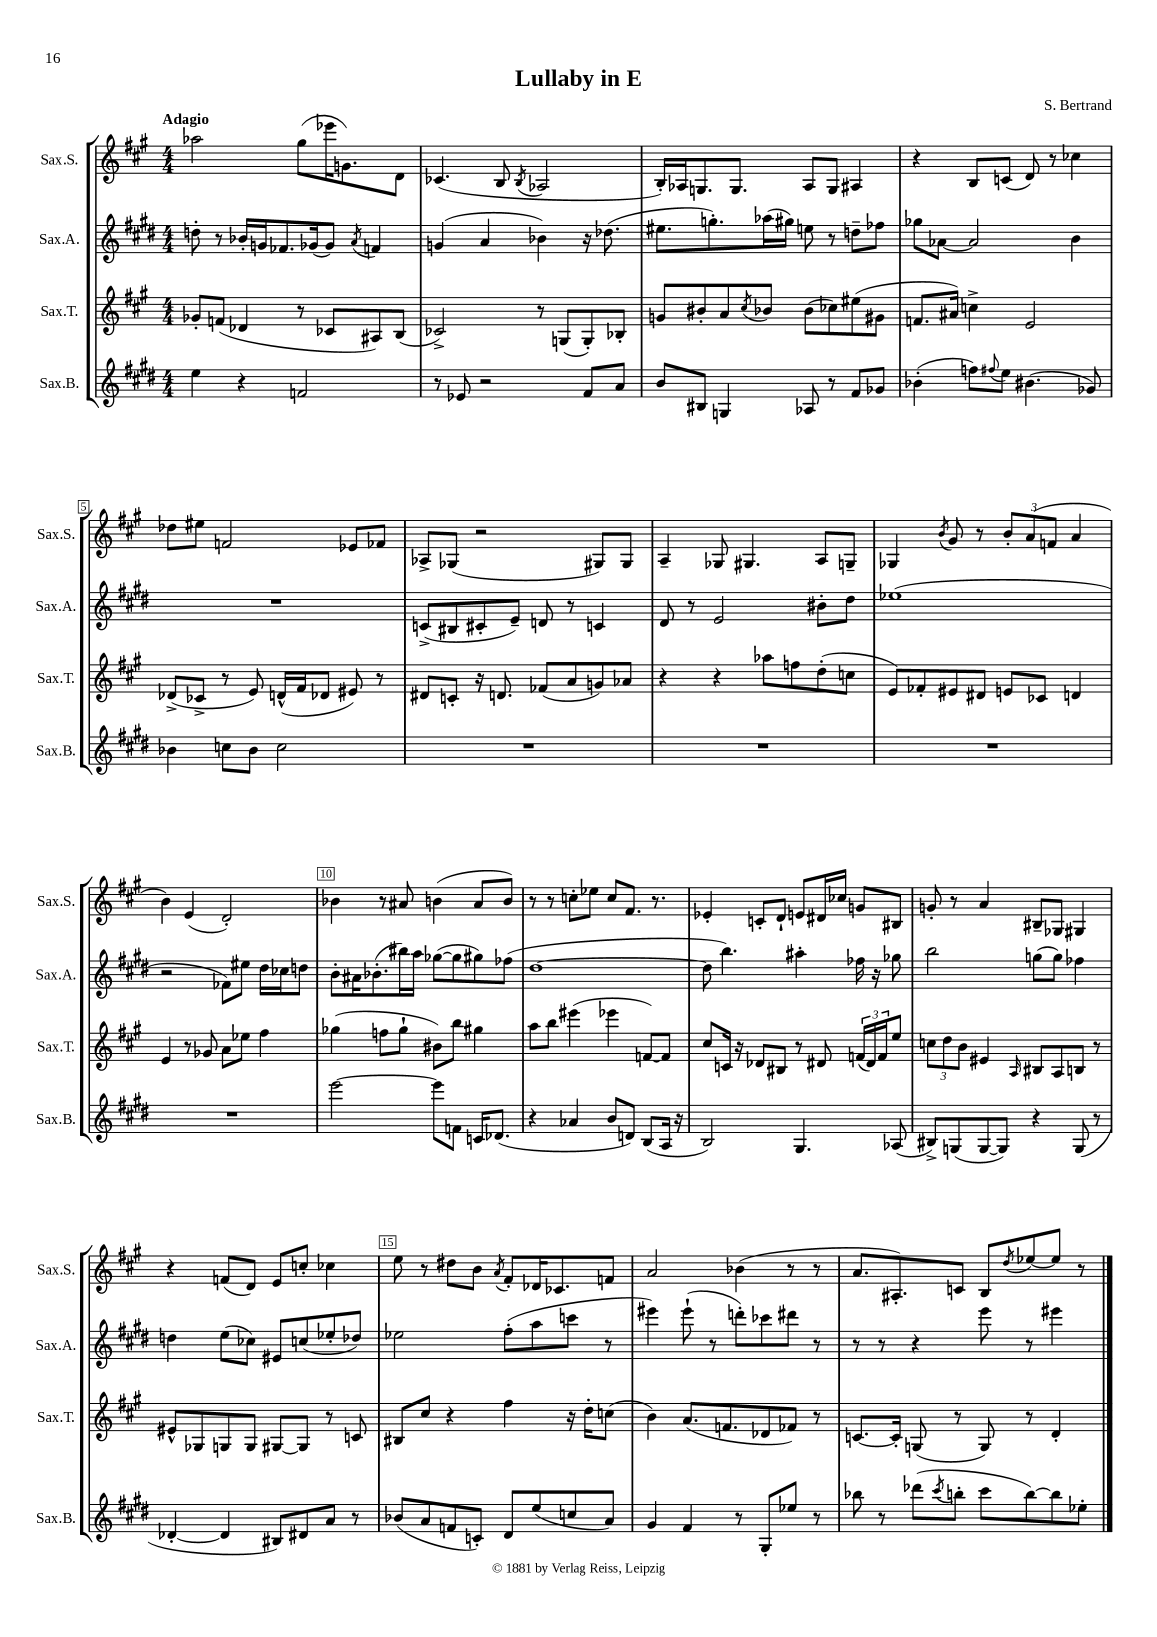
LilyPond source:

\header { title = "Lullaby in E" composer = "S. Bertrand" }
<<
\new StaffGroup <<
\new Staff = "s0" \with { instrumentName = "Sax.S." shortInstrumentName = "Sax.S." } {
    \clef treble \key a \major \numericTimeSignature \time 4/4 \tempo "Adagio"
    aes''2 gis''8( ees'''16 g'8.) d'8 |
    ces'4.( b8 \acciaccatura { b8 } aes2 |
    b16-.) aes16 g8. g8. aes8 g8 ais4 |
    r4 b8 c'8( d'8) r8 ces''4 |
    des''8 eis''8 f'2 ees'8 fes'8 |
    aes8-> ges8( r2 gis8) gis8 |
    a4-- ges8 gis4. a8 g8-- |
    ges4 \acciaccatura { b'8 } gis'8 r8 \tuplet 3/2 { b'8-. a'8( f'8 } a'4 |
    b'4) e'4( d'2-.) |
    bes'4 r8 ais'8 b'4( ais'8 b'8) |
    r8 r8 c''8-. ees''8 c''8 fis'8. r8. |
    ees'4-. c'8-. d'8-! e'8 dis'16 ces''16 g'8 bis8 |
    g'8-. r8 a'4 bis8-- ges8 gis4 |
    r4 f'8( d'8) e'8 c''8-. ces''4 |
    e''8 r8 dis''8 b'8 \acciaccatura { a'8 } fis'8-. des'16 ces'8. f'8 |
    a'2 bes'4( r8 r8 |
    a'8. ais8.-.) c'8 b8 \acciaccatura { d''8 } ees''8~ ees''8 r8 \bar "|." |
}
\new Staff = "s1" \with { instrumentName = "Sax.A." shortInstrumentName = "Sax.A." } {
    \clef treble \key e \major \numericTimeSignature \time 4/4
    d''8-. r8 bes'16-. g'16 fes'8. ges'16( ges'8) \acciaccatura { a'8 } f'4 |
    g'4( a'4 bes'4) r16 des''8.( |
    eis''8. g''8.-.) aes''16( gis''16) e''8 r8 d''8-- fes''8 |
    ges''8 aes'8~ aes'2 b'4 |
    R1 |
    c'8->( bis8 cis'8-. e'8--) d'8 r8 c'4 |
    dis'8 r8 e'2 bis'8-. dis''8 |
    ees''1( |
    r2 fes'8) eis''8 dis''16 ces''16 d''8 |
    b'8-. ais'16 bes'8.-.( bis''16) a''16 ges''8~( ges''8 gis''8) fes''8( |
    dis''1~ |
    dis''8 b''4.) ais''4-. fes''16 r16 ges''8 |
    b''2 g''8( g''8) fes''4 |
    d''4 e''8( ces''8) eis'8 c''8( ees''8-. des''8) |
    ees''2 fis''8-.( a''8 c'''8 r8 |
    eis'''4) eis'''8-!( r8 d'''8-.) ces'''8 dis'''8 r8 |
    r8 r8 r4 e'''8 r8 eis'''4 \bar "|." |
}
\new Staff = "s2" \with { instrumentName = "Sax.T." shortInstrumentName = "Sax.T." } {
    \clef treble \key a \major \numericTimeSignature \time 4/4
    ges'8-. f'8( des'4 r8 ces'8 ais8) b8( |
    ces'2->) r8 g8( g8-.) bes8-. |
    g'8 bis'8-. a'8 \acciaccatura { cis''8 } bes'8 bes'8( ces''8) eis''8( gis'8 |
    f'8. ais'16) c''4-> e'2 |
    des'8->( ces'8-> r8 e'8) d'16-^( fis'16 des'8 eis'8) r8 |
    dis'8 c'8-. r16 d'8. fes'8( a'8 g'8) aes'8 |
    r4 r4 aes''8 f''8 d''8-.( c''8 |
    e'8) fes'8-. eis'8 dis'8 e'8 ces'8 d'4 |
    e'4 r8 ges'8 a'8 ees''8 fis''4 |
    ges''4( f''8 ges''8-! bis'8) b''8 gis''4 |
    a''8 b''8 eis'''4( ees'''4 f'8~) f'8 |
    cis''8 c'16 r16 des'8 bis8 r8 dis'8 \tuplet 3/2 { f'16( dis'16) f'16 } e''8 |
    \tuplet 3/2 { c''8 d''8 b'8 } eis'4 \grace { a16 } bis8 a8 b8 r8 |
    eis'8-^ ges8 g8 g8 gis8~ gis8 r8 c'8 |
    bis8 cis''8 r4 fis''4 r16 d''16-. c''8( |
    b'4) a'8.( f'8. des'8 fes'8) r8 |
    c'8.~ c'16-. g8( r8 g8) r8 d'4-. \bar "|." |
}
\new Staff = "s3" \with { instrumentName = "Sax.B." shortInstrumentName = "Sax.B." } {
    \clef treble \key e \major \numericTimeSignature \time 4/4
    e''4 r4 f'2 |
    r8 ees'8 r2 fis'8 a'8 |
    b'8 bis8 g4 aes8 r8 fis'8 ges'8 |
    bes'4-.( f''8) \appoggiatura { fis''8 } e''8 bis'4.( ges'8) |
    bes'4 c''8 bes'8 c''2 |
    R1 |
    R1 |
    R1 |
    R1 |
    e'''2~ e'''8 f'8 c'16 des'8.( |
    r4 aes'4 b'8 d'8) b8( a16 r16 |
    b2) gis4. aes8( |
    bis8->) g8( g8~ g8) r4 g8( r8 |
    des'4~-. des'4 bis8) dis'8 a'8 r8 |
    bes'8( a'8 f'8 c'8-.) dis'8 e''8( c''8 a'8) |
    gis'4 fis'4 r8 gis8-. ees''8 r8 |
    bes''8 r8 des'''8( \acciaccatura { cis'''8 } b''8-. cis'''8 b''8~) b''8 ees''8-. \bar "|." |
}
>>
>>
\layout { \context { \Score \override BarNumber.break-visibility = ##(#f #t #t) barNumberVisibility = #(every-nth-bar-number-visible 5) \override BarNumber.stencil = #(make-stencil-boxer 0.1 0.3 ly:text-interface::print) } }
